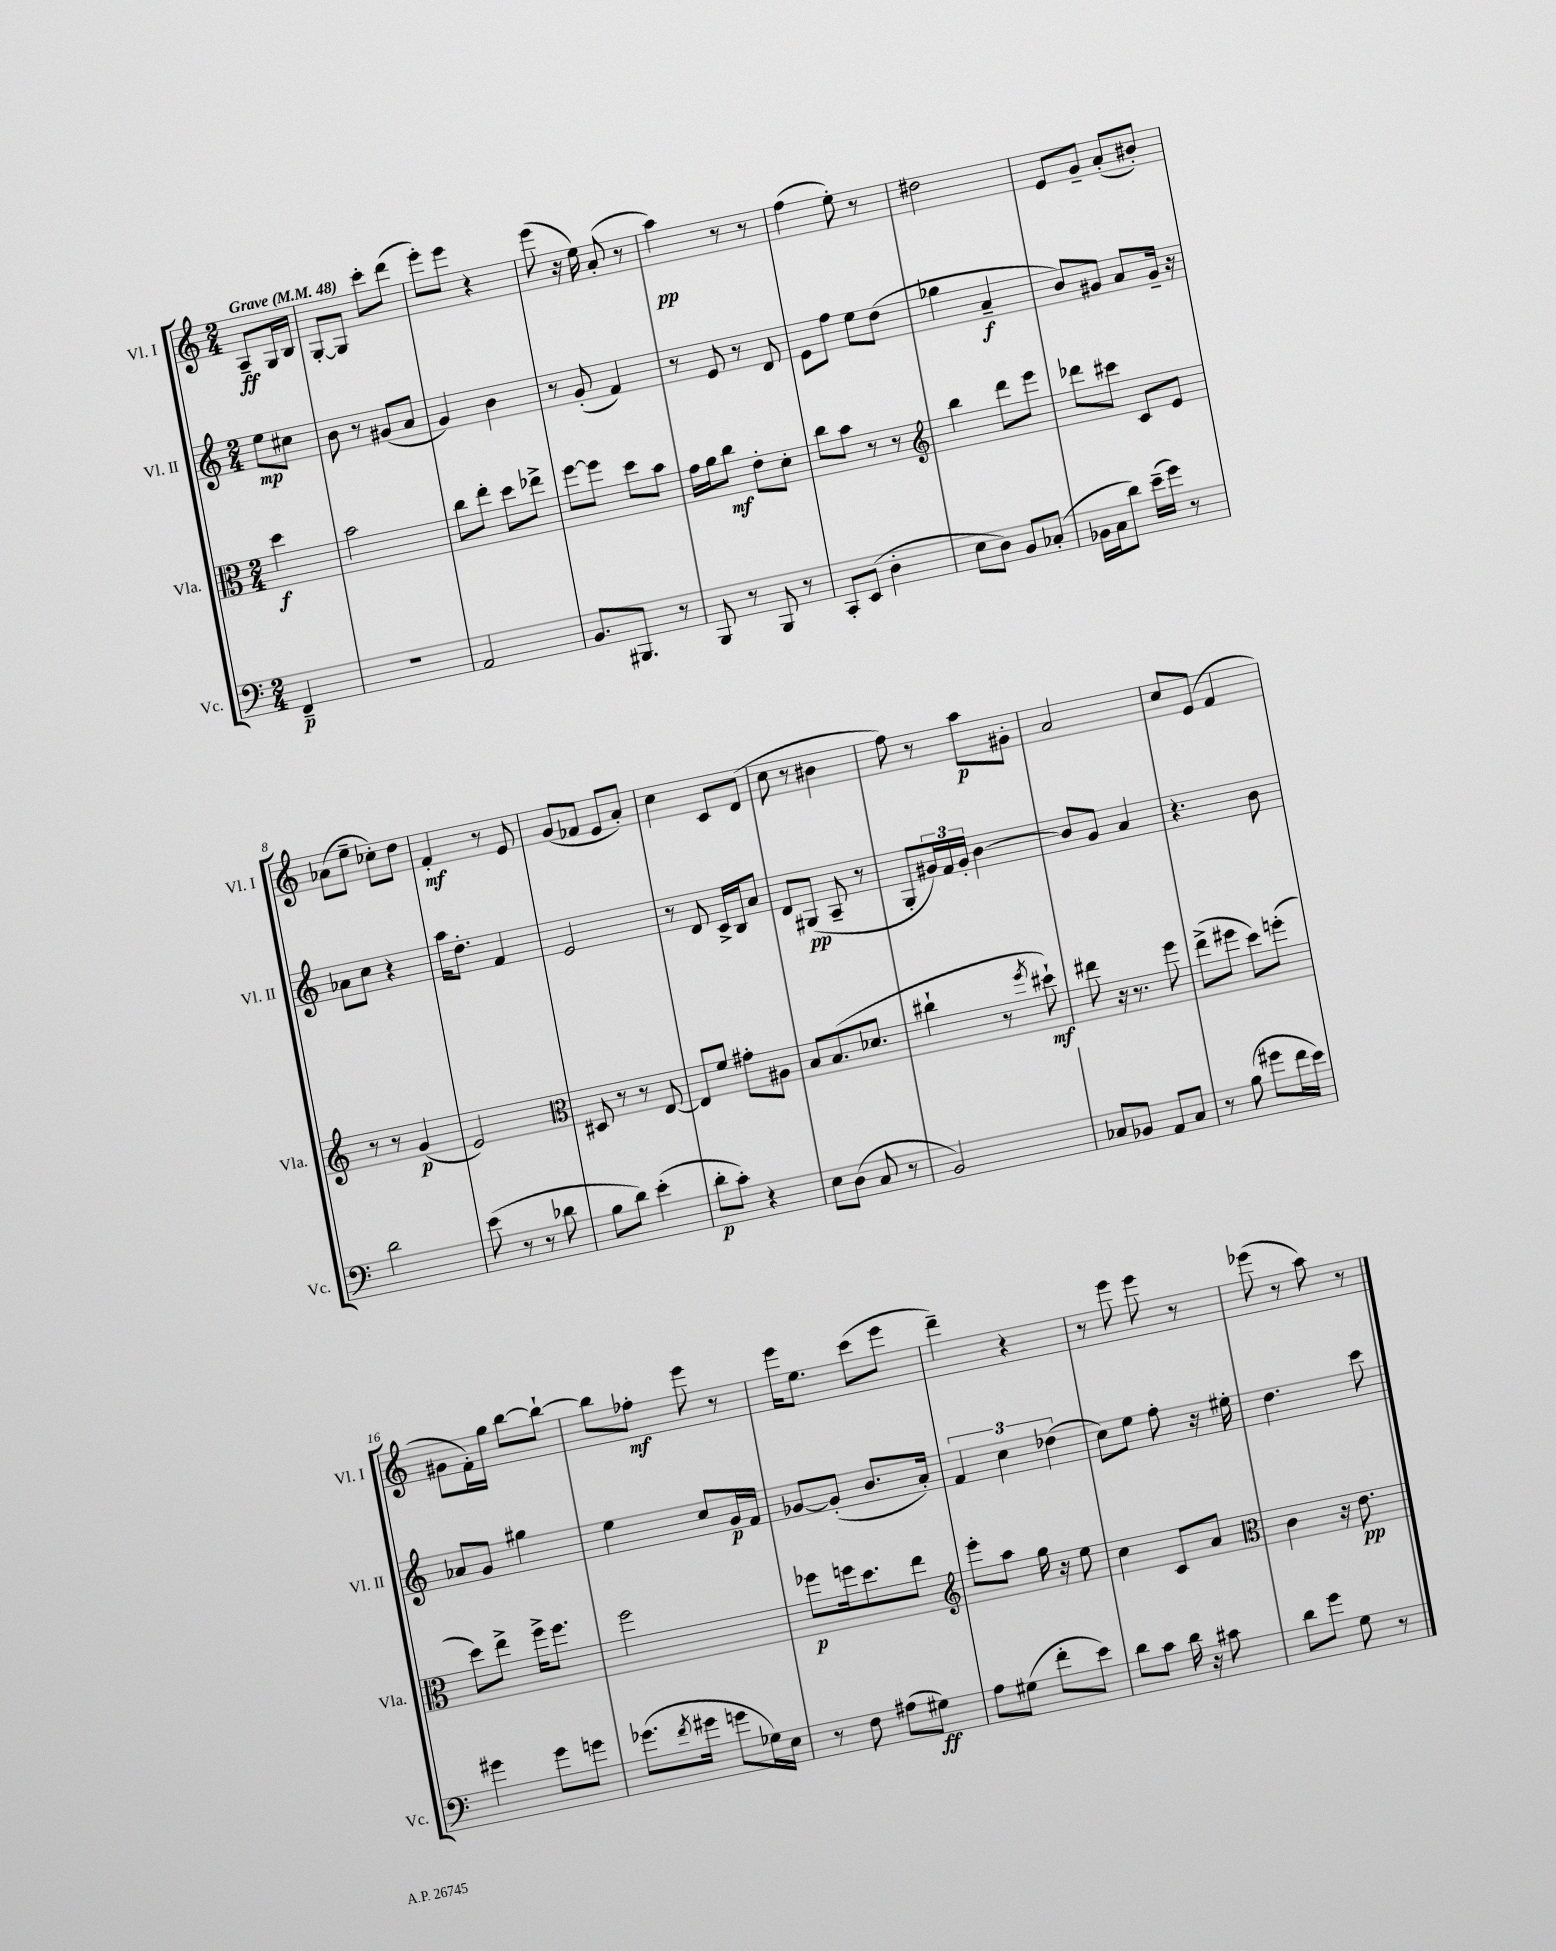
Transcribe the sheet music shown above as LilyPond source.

<<
\new StaffGroup <<
\new Staff = "s0" \with { instrumentName = "Vl. I" shortInstrumentName = "Vl. I" } {
    \clef treble \key c \major \numericTimeSignature \time 2/4 \partial 4 \tempo "Grave" 4 = 48
    a8--\ff g16 b16 |
    g8~-. g8 c'''8-. d'''8( |
    e'''8-.) e'''8 r4 |
    e'''8( r16 e''16) a'8-.( r8 |
    a''4\pp) r8 r8 |
    f''4( e''8-.) r8 |
    dis''2 |
    e'8 g'8-- a'8-.( bis'8-.) |
    aes'8( e''8-- ces''8-.) d''8 |
    f'4-.\mf r8 e'8 |
    g'8( fes'8 e'8 a'8-.) |
    c''4 c'8 d'8( |
    c''8 r8 bis'4 |
    f''8) r8 a''8\p gis'8-. |
    a'2 |
    c''8 e'8( f'4 |
    gis'8 f'16-.) g''16 b''8~ b''8~-! |
    b''8 fes''8-.\mf e'''8 r8 |
    e'''16 e''8. c'''8( e'''8 |
    d'''4--) r4 |
    r8 e'''8 e'''8 r8 |
    ees'''8( r8 a''8) r8 \bar "|." |
}
\new Staff = "s1" \with { instrumentName = "Vl. II" shortInstrumentName = "Vl. II" } {
    \clef treble \key c \major \numericTimeSignature \time 2/4 \partial 4
    e''8\mp cis''8 |
    b'8 r8 gis'8( a'8 |
    g'4) b'4 |
    r8 g'8-.( f'4) |
    r8 e'8 r8 d'8 |
    e'8 f''8 e''8 d''8( |
    ges''4 a'4--\f |
    b'8) gis'8 a'8 gis'16-- r16 |
    aes'8 c''8 r4 |
    a''16 d''8.-. f'4 |
    e'2 |
    r8 d'8 c'16-> b16 a'8 |
    d'8 gis8\pp( a8-- r8 |
    g8-. \tuplet 3/2 { gis'16) f'16 gis'16-. } b'4~ |
    b'8 g'8 a'4 |
    r4. b'8 |
    aes'8 g'8 gis''4 |
    e''4 c''8 g'16\p f'16 |
    ges'8~ ges'8-.( b'8. a'16-.) |
    \tuplet 3/2 { f'4 c''4 des''4( } |
    c''8) e''8 f''8-. r16 eis''16-. |
    d''4. c'''8 \bar "|." |
}
\new Staff = "s2" \with { instrumentName = "Vla." shortInstrumentName = "Vla." } {
    \clef alto \key c \major \numericTimeSignature \time 2/4 \partial 4
    d''4\f |
    b'2 |
    c''8 e''8-. d''8 ees''8-> |
    f''8~ f''8 d''8 b'8 |
    g'16 a'16 c''8\mf e'8-. d'8-. |
    c''8 b'8 r8 r8 |
    \clef treble b''4 d'''8 e'''8 |
    des'''8 cis'''8 c'8 e'8 |
    r8 r8 g'4\p( |
    e'2) |
    \clef alto dis8 r8 r8 e8~ |
    e8 f'8 gis'8-. ais8 |
    b8 b8.( des'8. |
    cis''4-! r8 \acciaccatura { f''8 } dis''8-!\mf) |
    eis''8 r16 r8. f''8 |
    e''8->( fis''8 d''8) f''8-.( |
    d''8) e''8-> f''16-> f''8. |
    f''2 |
    fes''8\p f''16 d''8. e''8 |
    \clef treble e'''8-. a''8 g''16 r16 e''8 |
    c''4 c'8 a'8 |
    \clef alto c'4 r16 e'8.\pp \bar "|." |
}
\new Staff = "s3" \with { instrumentName = "Vc." shortInstrumentName = "Vc." } {
    \clef bass \key c \major \numericTimeSignature \time 2/4 \partial 4
    f,4--\p |
    r2 |
    a,2 |
    b,8. bis,,8. r8 |
    b,,8 r8 b,,8 r8 |
    c,8-. e,8( d4-. |
    e8 d8) b,8 ces8-.( |
    bes,16 c16 d'8) e'16--( g'16) r8 |
    d'2 |
    e'8( r8 r8 des'8 |
    b8 d'8) e'4-.( |
    d'8-.\p c'8-.) r4 |
    e8 d8( c8 r8 |
    b,2) |
    ces8 bes,8 a,8 ces8 |
    r8 b8( gis'8 f'16 e'16) |
    gis'4 gis'8 g'8 |
    ges'8.( \acciaccatura { f'8 } gis'16 g'8 ges16) e16 |
    r8 f8 ais8( gis8\ff) |
    a8 gis8( f'8-. e'8) |
    d'8 c'8 d'16 r16 cis'8 |
    d'8 g'8 g8 r8 \bar "|." |
}
>>
>>
